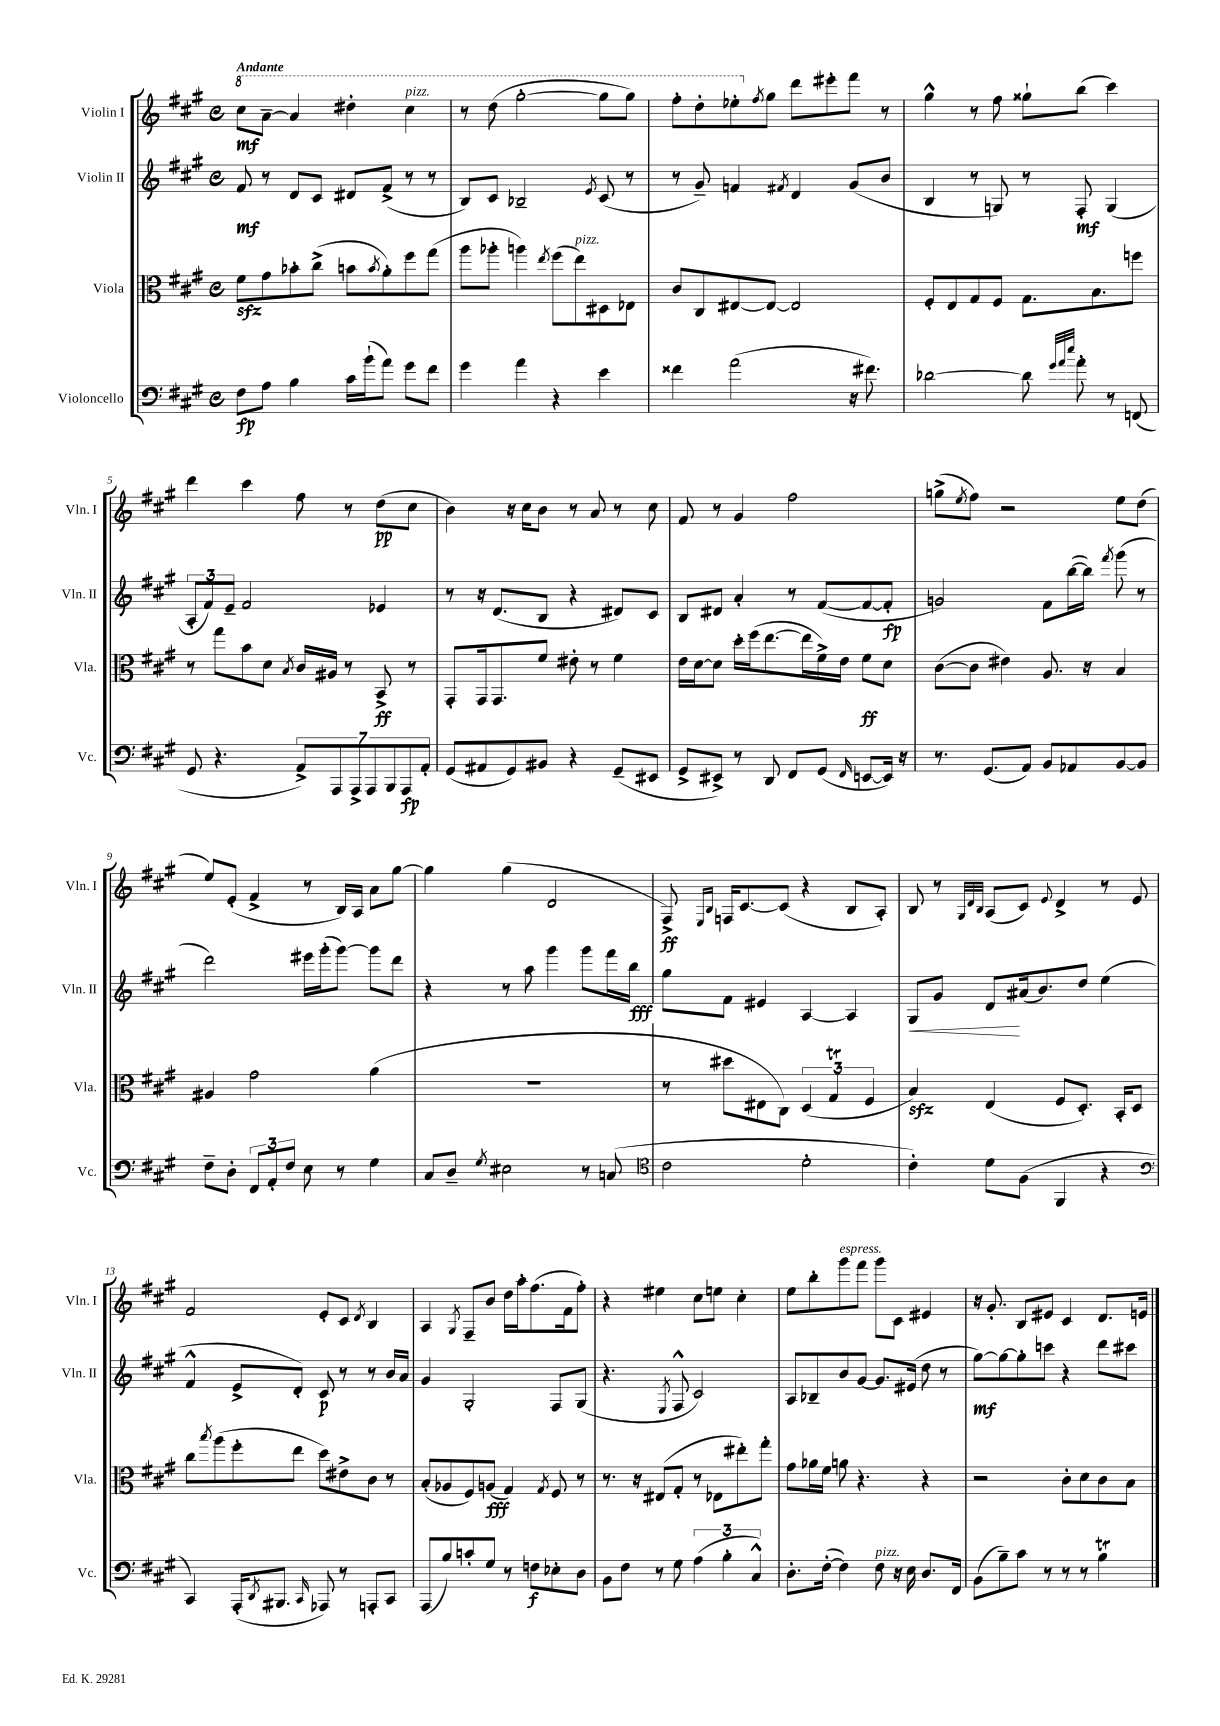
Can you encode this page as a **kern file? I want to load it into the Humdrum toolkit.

**kern	**dynam	**kern	**dynam	**kern	**dynam	**kern	**dynam
*part4	*part4	*part3	*part3	*part2	*part2	*part1	*part1
*staff4	*staff4	*staff3	*staff3	*staff2	*staff2	*staff1	*staff1
*I"Violoncello	*	*I"Viola	*	*I"Violin II	*	*I"Violin I	*
*I'Vc.	*	*I'Vla.	*	*I'Vln. II	*	*I'Vln. I	*
*clefF4	*	*clefC3	*	*clefG2	*	*clefG2	*
*k[f#c#g#]	*	*k[f#c#g#]	*	*k[f#c#g#]	*	*k[f#c#g#]	*
*M4/4	*	*M4/4	*	*M4/4	*	*M4/4	*
*met(c)	*	*met(c)	*	*met(c)	*	*met(c)	*
*	*	*	*	*	*	*8va	*
=1	=1	=1	=1	=1	=1	=1	=1
!	!	!	!	!	!	!LO:TX:a:B:t=Andante	!
8F#\L	fp	8f#zz\L	.	8f#/	mf	8ccc#\L	mf
8A\J	.	8g#\	.	8r	.	[8aa~\J	.
4B\	.	8b-X'\	.	8d/L	.	4aa/]	.
.	.	(8cc#^\J	.	8c#/J	.	.	.
16c#\LL	.	8bn\L	.	8d#X/L	.	4ddd#X'\	.
(16b`\J	.	.	.	.	.	.	.
.	.	8qb/	.	.	.	.	.
8a\J)	.	8a'\)	.	(8f#^/J	.	.	.
!	!	!	!	!	!	!LO:TX:a:i:t=pizz.	!
8g#\L	.	8ff#\	.	8r	.	4ccc#\	.
8f#\J	.	(8gg#\J	.	8r	.	.	.
=2	=2	=2	=2	=2	=2	=2	=2
4g#\	.	8aa\L	.	8B/L)	.	8r	.
.	.	8aa-X'\J	.	8c#/J	.	(8ddd\	.
4a\	.	4aan\)	.	2B-X~/	.	[2ggg#'\	.
.	.	8qee/	.	.	.	.	.
4r	.	(8ff#\L	.	.	.	.	.
!	!	!LO:TX:a:i:t=pizz.	!	!	!	!	!
.	.	8ee\)	.	.	.	.	.
.	.	.	.	8qe/	.	.	.
4e\	.	8D#X\	.	(8c#/	.	8ggg#\L]	.
.	.	8E-X\J	.	8r	.	8ggg#\J)	.
=3	=3	=3	=3	=3	=3	=3	=3
4f##X\	.	8c#/L	.	8r	.	8fff#'\L	.
.	.	8C#/	.	8g#~/)	.	8ddd'\	.
(2a\	.	[8E#X/	.	4fn/	.	8eee-X'\	.
*	*	*	*	*	*	*X8va	*
.	.	.	.	.	.	8qff#/	.
.	.	8E#/J_	.	.	.	8gg#\J	.
.	.	.	.	8qf#X/	.	.	.
.	.	2E#/]	.	4d/	.	8ddd\L	.
.	.	.	.	.	.	8eee#X'\	.
16r	.	.	.	(8g#/L	.	8fff#\J	.
8.f#X\)	.	.	.	.	.	.	.
.	.	.	.	8b/J	.	8r	.
=4	=4	=4	=4	=4	=4	=4	=4
[2d-X\	.	8F#'/L	.	4B/	.	4gg#^^\	.
.	.	8E/	.	.	.	.	.
.	.	8G#/	.	8r	.	8r	.
.	.	8F#/J	.	8Gn/)	.	8ff#\	.
8d-\]	.	8.G#\L	.	8r	.	8gg##X`\L	.
32qqg#/LLL	.	.	.	.	.	.	.
32qqa/	.	.	.	.	.	.	.
32qqee/JJJ	.	.	.	.	.	.	.
8a'\	.	.	.	8F#'/	mf	(8bb\J	.
.	.	8.B\	.	.	.	.	.
8r	.	.	.	(4G/	.	4ccc#\)	.
(8FFn/	.	8ffn\J	.	.	.	.	.
!!LO:LB:g=z
=5	=5	=5	=5	=5	=5	=5	=5
8GG#/	.	8r	.	12A'/L	.	4ddd\	.
.	.	.	.	12f#/)	.	.	.
4.r	.	8gg#\L	.	.	.	.	.
.	.	.	.	12e~/J	.	.	.
.	.	8b\	.	2f#/	.	4ccc#\	.
.	.	8d\J	.	.	.	.	.
.	.	8qB/	.	.	.	.	.
14AA^/L)	.	16c#/LL	.	.	.	8ff#\	.
.	.	16A#X/JJ	.	.	.	.	.
14AAA/	.	.	.	.	.	.	.
.	.	8r	.	.	.	8r	.
14AAA^/	.	.	.	.	.	.	.
14AAA/	.	.	.	.	.	.	.
.	.	8BB^/	ff	4e-X/	.	(8dd\L	pp
14BBB/	.	.	.	.	.	.	.
14AAA/	fp	.	.	.	.	.	.
.	.	8r	.	.	.	8cc#\J	.
14AA'/J	.	.	.	.	.	.	.
=6	=6	=6	=6	=6	=6	=6	=6
(8GG#/L	.	8GG#'/L	.	8r	.	4b\)	.
8AA#X/	.	16GG#/k	.	16r	.	.	.
.	.	8.GG#/	.	(8.d/L	.	.	.
8GG#/)	.	.	.	.	.	16r	.
.	.	.	.	.	.	16cc#\KL	.
8BB#X/J	.	8f#/J	.	8B/J	.	8b\J	.
4r	.	8e#X'\	.	4r	.	8r	.
.	.	8r	.	.	.	8a/	.
(8GG#~/L	.	4f#\	.	8d#X/L)	.	8r	.
8EE#X/J	.	.	.	8c#/J	.	8cc#\	.
=7	=7	=7	=7	=7	=7	=7	=7
8GG#^/L	.	16e\LL	.	8B/L	.	8f#/	.
.	.	[16d\J	.	.	.	.	.
8EE#X^/J)	.	8d\J]	.	8d#X/J	.	8r	.
8r	.	16dd'\LL	.	4a'/	.	4g#/	.
.	.	(16ff#\J	.	.	.	.	.
8DD/	.	[8.ee\	.	.	.	.	.
8FF#/L	.	.	.	8r	.	2ff#\	.
.	.	16ee\L]	.	.	.	.	.
(8GG#/J	.	16f#^\)	.	([8f#/L	.	.	.
.	.	16e\JJ	.	.	.	.	.
16qqFF#/	.	.	.	.	.	.	.
[8EEn/L	.	8f#\L	ff	8f#/_	.	.	.
16EE/Jk])	.	8d\J	.	8f#'/J]	fp	.	.
16r	.	.	.	.	.	.	.
=8	=8	=8	=8	=8	=8	=8	=8
8.r	.	([8c#\L	.	2gn/)	.	(8ggn^\L	.
.	.	.	.	.	.	8qee/	.
.	.	8c#\J]	.	.	.	8ff#\J)	.
(8.GG#/L	.	.	.	.	.	.	.
.	.	4e#X\)	.	.	.	2r	.
8AA/J)	.	.	.	.	.	.	.
8BB/L	.	8.A/	.	8f#\L	.	.	.
8AA-X/	.	.	.	([16bb\L	.	.	.
.	.	16r	.	16bb\JJ])	.	.	.
.	.	.	.	8qfff#/	.	.	.
[8BB/	.	4B/	.	(8ggg#\	.	8ee\L	.
8BB/J]	.	.	.	8r	.	(8dd\J	.
!!LO:LB:g=z
=9	=9	=9	=9	=9	=9	=9	=9
8F#~\L	.	4A#X/	.	2ddd\)	.	8ee/L)	.
8D'\J	.	.	.	.	.	(8e'/J	.
12FF#/L	.	2g#\	.	.	.	4f#^/	.
12AA'/	.	.	.	.	.	.	.
12F#/J	.	.	.	.	.	.	.
8E\	.	.	.	16eee#X\LL	.	8r	.
.	.	.	.	(16ggg#'\J	.	.	.
8r	.	.	.	[8ggg#\J)	.	16B/LL)	.
.	.	.	.	.	.	16A/JJ	.
4G#\	.	(4a\	.	8ggg#\L]	.	8a\L	.
.	.	.	.	8ddd\J	.	[8gg#\J	.
=10	=10	=10	=10	=10	=10	=10	=10
8C#/L	.	1r	.	4r	.	4gg#\]	.
8D~/J	.	.	.	.	.	.	.
8qG#/	.	.	.	.	.	.	.
2E#X\	.	.	.	8r	.	(4gg#\	.
.	.	.	.	8aa\	.	.	.
.	.	.	.	4ggg#\	.	2d/	.
8r	.	.	.	8ggg#\L	.	.	.
(8Cn/	.	.	.	16fff#\L	.	.	.
.	.	.	.	16bb\JJ	fff	.	.
=11	=11	=11	=11	=11	=11	=11	=11
*clefC4	*	*	*	*	*	*	*
2c#\	.	8r	.	8gg#\L	.	8F#^/)	ff
.	.	.	.	.	.	16qqE/LL	.
.	.	.	.	.	.	16qqB/JJ	.
.	.	8dd#X\L	.	8f#\J	.	16Fn/KL	.
.	.	.	.	.	.	[8.c#/	.
.	.	8E#X\	.	4e#X/	.	.	.
.	.	8C#\J)	.	.	.	(8c#/J]	.
2d'\	.	(6D/	.	[4A/	.	4r	.
.	.	6G#t/	.	.	.	.	.
.	.	.	.	4A/]	.	8B/L	.
.	.	6F#/	.	.	.	.	.
.	.	.	.	.	.	8A'/J)	.
=12	=12	=12	=12	=12	=12	=12	=12
!	!	!	!	!	!LO:HP:b	!	!
4c#'\)	.	4Bzz/)	.	8G#/L	<	8B/	.
.	.	.	.	8g#/J	.	8r	.
.	.	.	.	.	.	32qqG#/LLL	.
.	.	.	.	.	.	32qqd/	.
.	.	.	.	.	.	32qqB/JJJ	.
8d\L	.	(4E/	.	8d/L	.	(8A/L	.
(8F#\J	.	.	.	(16a#X/k	[	8c#/J)	.
.	.	.	.	8.b/)	.	.	.
.	.	.	.	.	.	8qqe/	.
4FF#/	.	8F#/L	.	.	.	4d^/	.
.	.	8.D'/J)	.	8dd/J	.	.	.
4r	.	.	.	(4ee\	.	8r	.
.	.	16BB'/KL	.	.	.	.	.
.	.	8D/J	.	.	.	8e/	.
!!LO:LB:g=z
=13	=13	=13	=13	=13	=13	=13	=13
*clefF4	*	*	*	*	*	*	*
4CC#/)	.	8cc#\L	.	4f#^^/	.	2f#/	.
.	.	8qbb/	.	.	.	.	.
.	.	(8aa\	.	.	.	.	.
(16AAA'/KL	.	8ff#'\	.	8e^/L	.	.	.
8qDD/	.	.	.	.	.	.	.
8.BBB#X/J	.	.	.	.	.	.	.
.	.	8ee\J	.	8d'/J)	.	.	.
16qqCC#/	.	.	.	.	.	.	.
8AAA-X/)	.	8dd\L)	.	8c#/	p	8e'/L	.
8r	.	8e#X^\	.	8r	.	8c#/J	.
.	.	.	.	.	.	8qd/	.
8AAAn'/L	.	8c#\J	.	8r	.	4B/	.
8CC#/J	.	8r	.	16b/LL	.	.	.
.	.	.	.	16a/JJ	.	.	.
=14	=14	=14	=14	=14	=14	=14	=14
(8AAA/L	.	(8B'/L	.	4g#/	.	4A/	.
8B/)	.	8A-X/	.	.	.	.	.
.	.	.	.	.	.	8qG#/	.
8cn'/	.	8F#/)	.	2G#'/	.	8F#~/L	.
8G#/J	.	(8An/J	fff	.	.	8b/J	.
8r	.	4G#/)	.	.	.	16dd\LL	.
.	.	.	.	.	.	16aa'\J	.
8Fn\L	f	.	.	.	.	(8.ff#\	.
.	.	8qG#/	.	.	.	.	.
8E-X'\	.	8F#/	.	8F#/L	.	.	.
.	.	.	.	.	.	16f#\k	.
8D\J	.	8r	.	(8G#/J	.	8ff#'\J)	.
=15	=15	=15	=15	=15	=15	=15	=15
8BB\L	.	8.r	.	4.r	.	4r	.
8F#\J	.	.	.	.	.	.	.
.	.	16r	.	.	.	.	.
8r	.	(8E#X/L	.	.	.	4ee#X\	.
.	.	.	.	8qE/	.	.	.
8G#\	.	8G#'/J	.	8F#^^/	.	.	.
(6A\	.	8r	.	2c#/)	.	8cc#\L	.
.	.	8E-X\L	.	.	.	8een\J	.
6B'\	.	.	.	.	.	.	.
.	.	8ee#X'\)	.	.	.	4cc#'\	.
6C#^^/)	.	.	.	.	.	.	.
.	.	8gg#'\J	.	.	.	.	.
=16	=16	=16	=16	=16	=16	=16	=16
8.D'\L	.	8g#\L	.	8A/L	.	8ee\L	.
.	.	16a-X\L	.	8B-X~/	.	8bb'\	.
([16F#'\Jk	.	16f#\JJ	.	.	.	.	.
!	!	!	!	!	!	!LO:TX:a:i:t=espress.	!
4F#\])	.	8an\	.	8b/	.	8ggg#\	.
.	.	4.r	.	[8g#/J	.	8fff#\J	.
!LO:TX:a:i:t=pizz.	!	!	!	!	!	!	!
8F#\	.	.	.	8.g#/L]	.	8ggg#\L	.
16r	.	.	.	.	.	8c#\J	.
16E\	.	.	.	(16e#X/Jk	.	.	.
8.D/L	.	4r	.	8dd\	.	4e#X/	.
.	.	.	.	8r	.	.	.
16FF#/Jk	.	.	.	.	.	.	.
=17	=17	=17	=17	=17	=17	=17	=17
(8BB\L	.	2r	.	[8gg#\L)	mf	16r	.
.	.	.	.	.	.	8.g#'/	.
8B~\)	.	.	.	8gg#\_	.	.	.
8c#\J	.	.	.	8gg#'\]	.	8B/L	.
8r	.	.	.	8cccn\J	.	8e#X/J	.
8r	.	8c#'\L	.	4r	.	4c#/	.
8r	.	8d\	.	.	.	.	.
4BT\	.	8c#\	.	8ddd\L	.	8.d/L	.
.	.	8B\J	.	8ccc#X\J	.	.	.
.	.	.	.	.	.	16en/Jk	.
==	==	==	==	==	==	==	==
*-	*-	*-	*-	*-	*-	*-	*-
